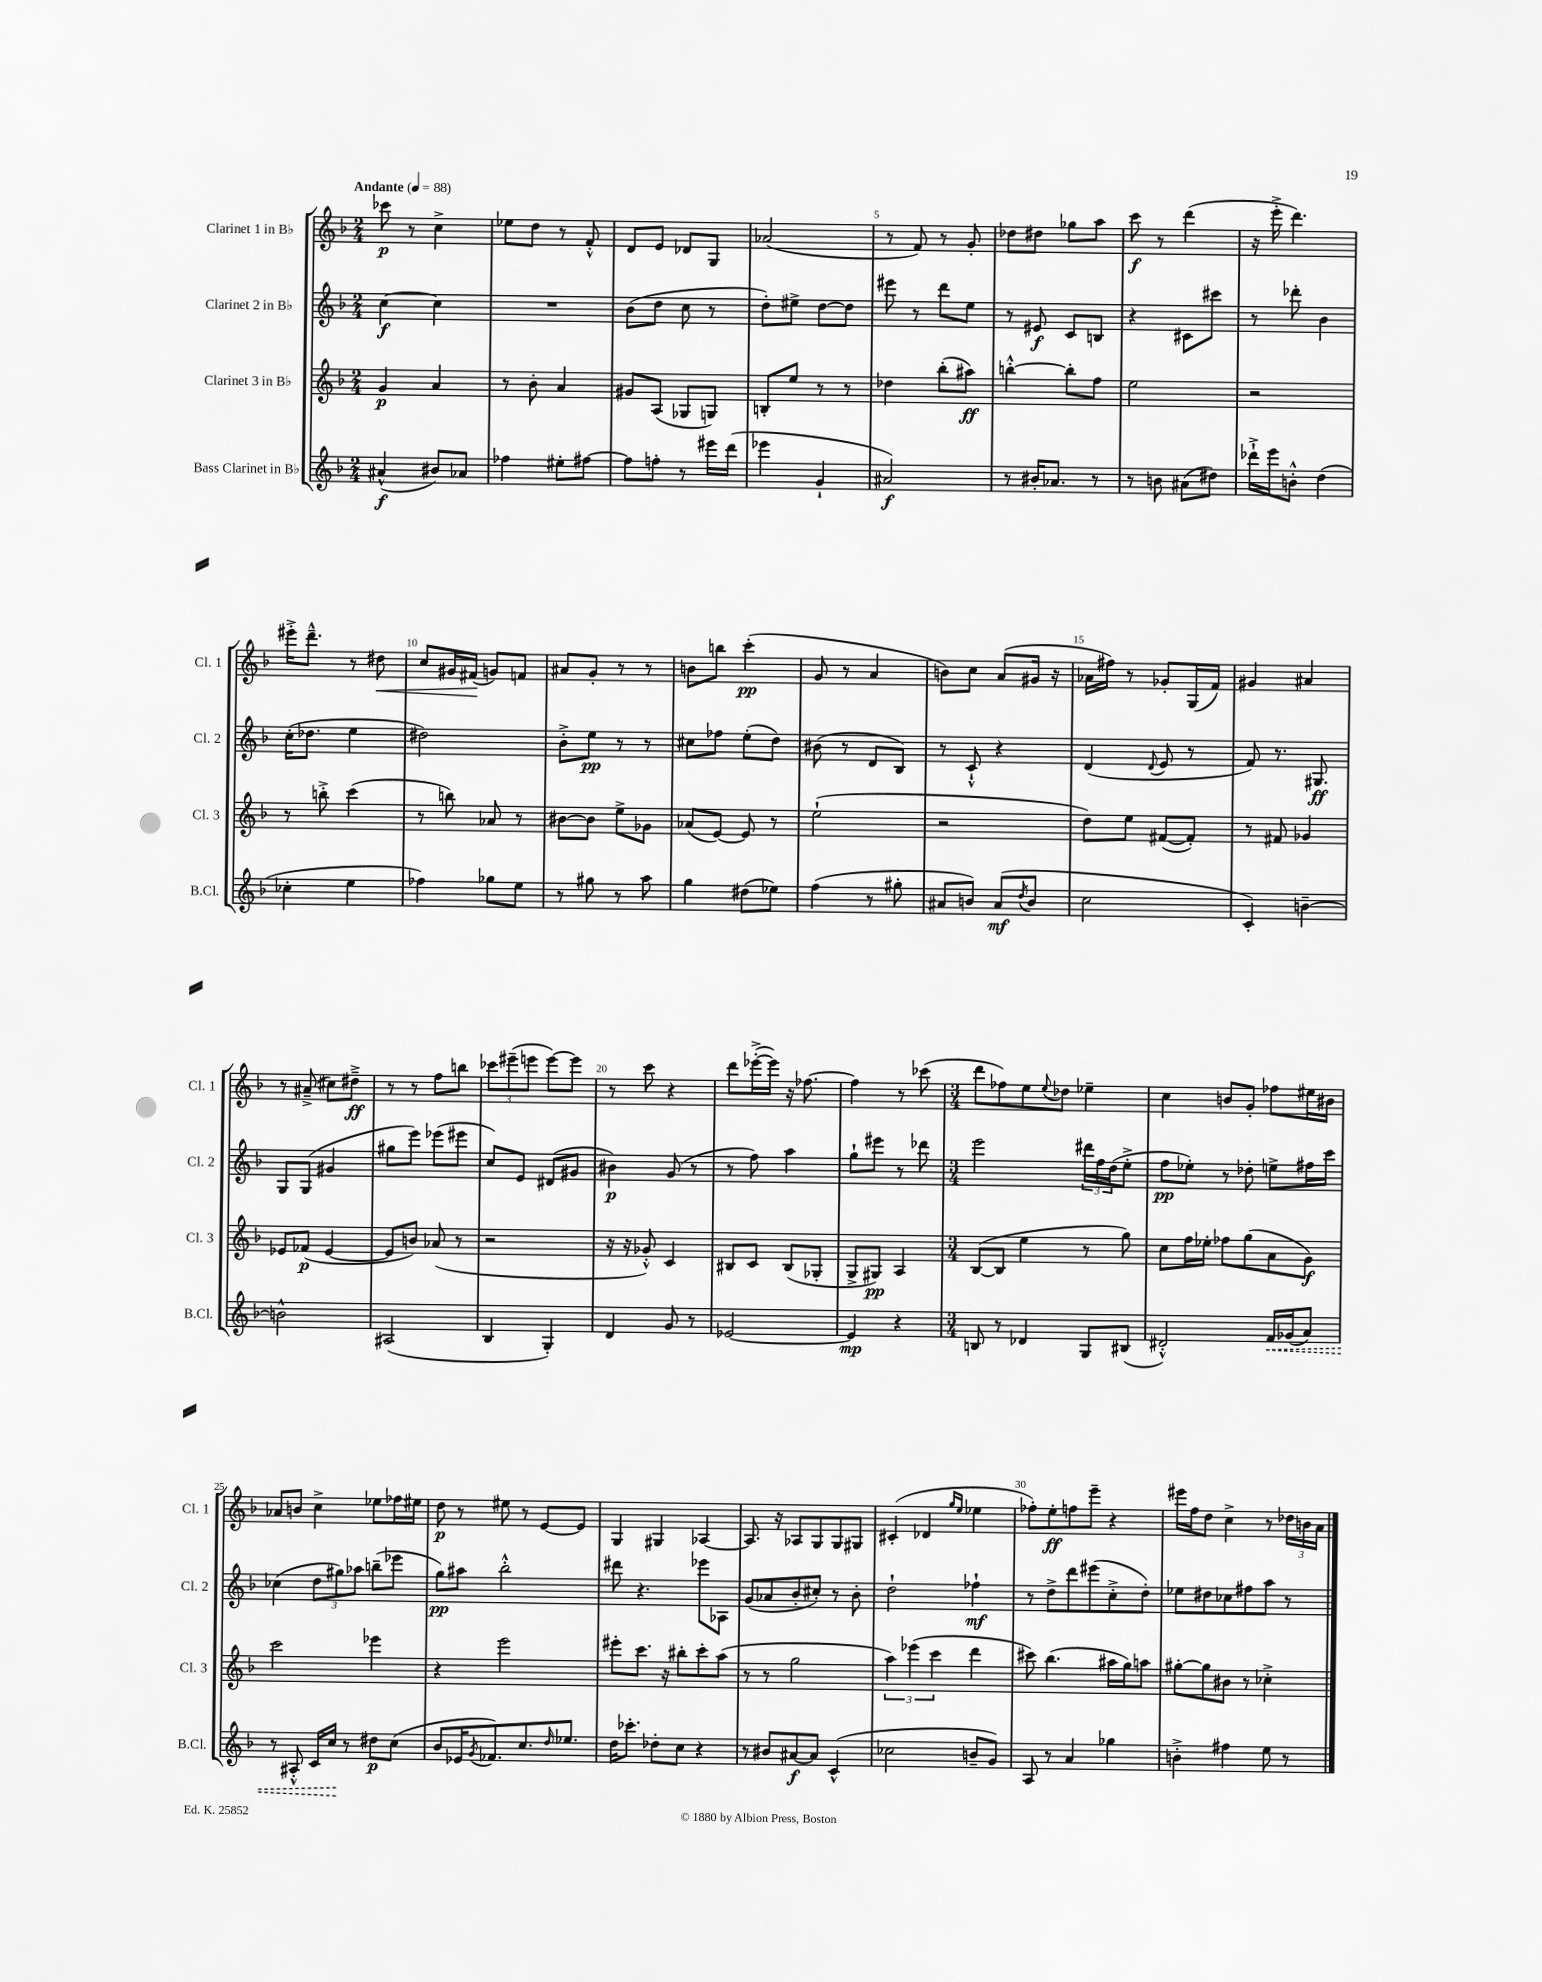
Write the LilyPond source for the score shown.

<<
\new StaffGroup <<
\new Staff = "s0" \with { instrumentName = "Clarinet 1 in Bb" shortInstrumentName = "Cl. 1" } {
    \clef treble \key f \major \numericTimeSignature \time 2/4 \tempo "Andante" 4 = 88
    ces'''8\p r8 c''4-> |
    ees''8 d''8 r8 f'8-.-^ |
    d'8 e'8 des'8 g8 |
    aes'2( |
    r8 f'8) r8 g'8-. |
    des''8 dis''8 ges''8 a''8 |
    c'''8\f r8 d'''4( |
    r16 e'''16-.-> d'''4.) |
    eis'''16-.-> d'''8.---^ r8 dis''8\< |
    c''8 gis'16 fis'16\!( g'8) f'8 |
    ais'8 g'8-. r8 r8 |
    b'8 b''8 c'''4-.\pp( |
    g'8 r8 a'4 |
    b'8) c''8 a'8( gis'16 r16 |
    aes'16 fis''16) r8 ges'8-. g16( f'16) |
    gis'4 ais'4 |
    r8 ais'8--->( cis''8) dis''8--->\ff |
    r8 r8 f''8 b''8 |
    \tuplet 3/2 { ces'''8 eis'''8--( e'''8 } e'''8~) e'''8 |
    r8 c'''8 r4 |
    d'''8 ees'''16~-.->( ees'''16) r16 fes''8.~ |
    fes''4 r8 ces'''8( |
    \numericTimeSignature \time 3/4 d'''8 fes''8) e''8 \appoggiatura { e''8 } des''8 ees''4-- |
    c''4 b'8 g'8-. fes''8 eis''16 bis'16 |
    aes'8 b'8 c''4-> ees''8 fes''16 eis''16 |
    d''8\p r8 eis''8 r8 e'8~ e'8 |
    g4 gis4 aes4~ |
    aes8. r16 aes8 g8 g8 gis8 |
    cis'4-.( des'4 \grace { g''16 e''16 } ees''4 |
    fes''8-.) e''8-.\ff f''8 e'''8-- r4 |
    eis'''16 f''16 d''8 c''4-> r8 \tuplet 3/2 { des''16 b'16 a'16 } \bar "|." |
}
\new Staff = "s1" \with { instrumentName = "Clarinet 2 in Bb" shortInstrumentName = "Cl. 2" } {
    \clef treble \key f \major \numericTimeSignature \time 2/4
    c''4~\f c''4 |
    R2 |
    bes'8( d''8 c''8 r8 |
    d''8-.) eis''8-> d''8~ d''8 |
    eis'''8 r8 d'''8 e''8 |
    r8 eis'8\f c'8 b8 |
    r4 cis'8 cis'''8 |
    r8 des'''8-. bes'4 |
    c''16-.( des''8. e''4 |
    dis''2) |
    bes'8-.-> e''8\pp r8 r8 |
    cis''8 fes''8 e''8-.( d''8) |
    bis'8( r8 d'8 bes8) |
    r8 c'8-!-^ r4 |
    d'4( \appoggiatura { d'8 } e'8 r8 |
    f'8) r8. gis8.\ff |
    g8 g8( gis'4 |
    gis''8 e'''8) ees'''8( eis'''8 |
    c''8) e'8 dis'8( gis'8 |
    bis'4\p) g'8( r8 |
    r8 f''8) a''4 |
    g''8-! eis'''8 r8 des'''8 |
    \numericTimeSignature \time 3/4 e'''2 \tuplet 3/2 { dis'''16 f''16 d''16( } e''8-.-> |
    f''8\pp ees''8-.) r8 des''8-. e''8-> fis''16 c'''16 |
    ces''4( \tuplet 3/2 { d''8 gis''8) aes''8 } b''8--( ees'''8 |
    g''8\pp) ais''8 bes''2-.-^ |
    dis'''8 r4. ees'''8 aes8 |
    g'8( aes'8 bes'8-. cis''8-.) r8 bes'8-. |
    d''2-! fes''4-!\mf |
    r8 d''8-> d'''8 eis'''8( c''8-.-> d''8-.) |
    ees''8 dis''8 ces''8 fis''8 a''8 r8 \bar "|." |
}
\new Staff = "s2" \with { instrumentName = "Clarinet 3 in Bb" shortInstrumentName = "Cl. 3" } {
    \clef treble \key f \major \numericTimeSignature \time 2/4
    g'4\p a'4 |
    r8 bes'8-. a'4 |
    gis'8 a8( ges8 g8) |
    b8-. e''8 r8 r8 |
    des''4 bes''8-.( ais''8\ff) |
    b''4~-.-^ b''8-. f''8 |
    e''2 |
    r2 |
    r8 b''8-.-> c'''4( |
    r8 b''8) aes'8 r8 |
    bis'8~ bis'8 e''8-> ges'8 |
    aes'8( e'8~) e'8 r8 |
    e''2-!( |
    r2 |
    d''8) e''8 fis'8~( fis'8-.) |
    r8 fis'8 ges'4 |
    ees'8 fes'8\p( ees'4~ |
    ees'8 b'8) aes'8( r8 |
    r2 |
    r16 r16 ges'8-.-^) c'4 |
    bis8 c'8 bis8( ges8-. |
    g8-> gis8\pp) a4 |
    \numericTimeSignature \time 3/4 bes8~( bes8 e''4 r8 g''8) |
    c''8 f''16 ees''16-. fes''8 g''8( a'8 g'8\f) |
    c'''2 ees'''4 |
    r4 e'''2 |
    eis'''8-. c'''8. r16 bis''8-. c'''8-. a''8( |
    r8 r8 g''2 |
    \tuplet 3/2 { a''4) ees'''4( c'''4 } d'''4 |
    cis'''8) bes''4.( ais''16 g''16) a''8 |
    gis''8~-. gis''8 bis'8 r8 ces''4-.-> \bar "|." |
}
\new Staff = "s3" \with { instrumentName = "Bass Clarinet in Bb" shortInstrumentName = "B.Cl." } {
    \clef treble \key f \major \numericTimeSignature \time 2/4
    ais'4-^\f( bis'8) aes'8 |
    fes''4 eis''8-. fis''8~ |
    fis''8 f''8-. r8 eis'''16 d'''16( |
    ees'''4 g'4-! |
    ais'2\f) |
    r8 bis'16-. aes'8. r8 |
    r8 b'8 ais'8( dis''8) |
    des'''16-!-> e'''16 b'8-.-^ d''4( |
    ces''4-. e''4 |
    fes''4) ges''8 e''8 |
    r8 gis''8 r8 a''8 |
    g''4 dis''8( ees''8) |
    f''4( r8 gis''8-. |
    ais'8 b'8) ais'8\mf( \acciaccatura { d''8 } b'8 |
    c''2 |
    c'4-.) b'4~-- |
    b'2-^ |
    ais2( |
    bes4 g4-.) |
    d'4 g'8 r8 |
    ees'2~ |
    ees'4\mp r4 |
    \numericTimeSignature \time 3/4 b8 r8 des'4 g8 bis8( |
    dis'2-.-^) \once \override Hairpin.style = #'dashed-line f'16\< ges'16( a'8) |
    r8 ais8-.-^ c'16 c''16\! r8 dis''8\p c''8( |
    bes'8 ees'16 \acciaccatura { g'8 } fes'8.) c''8. \grace { d''16 } ees''8. |
    d''16 ces'''8.-. des''8-. c''8 r4 |
    r8 bis'8 ais'8~\f ais'8 c'4-^( |
    ces''2 b'8-- g'8) |
    a8 r8 a'4 ges''4 |
    b'4-.-> fis''4 e''8 r8 \bar "|." |
}
>>
>>
\layout { \context { \Score \override BarNumber.break-visibility = ##(#f #t #t) barNumberVisibility = #(every-nth-bar-number-visible 5) } }
